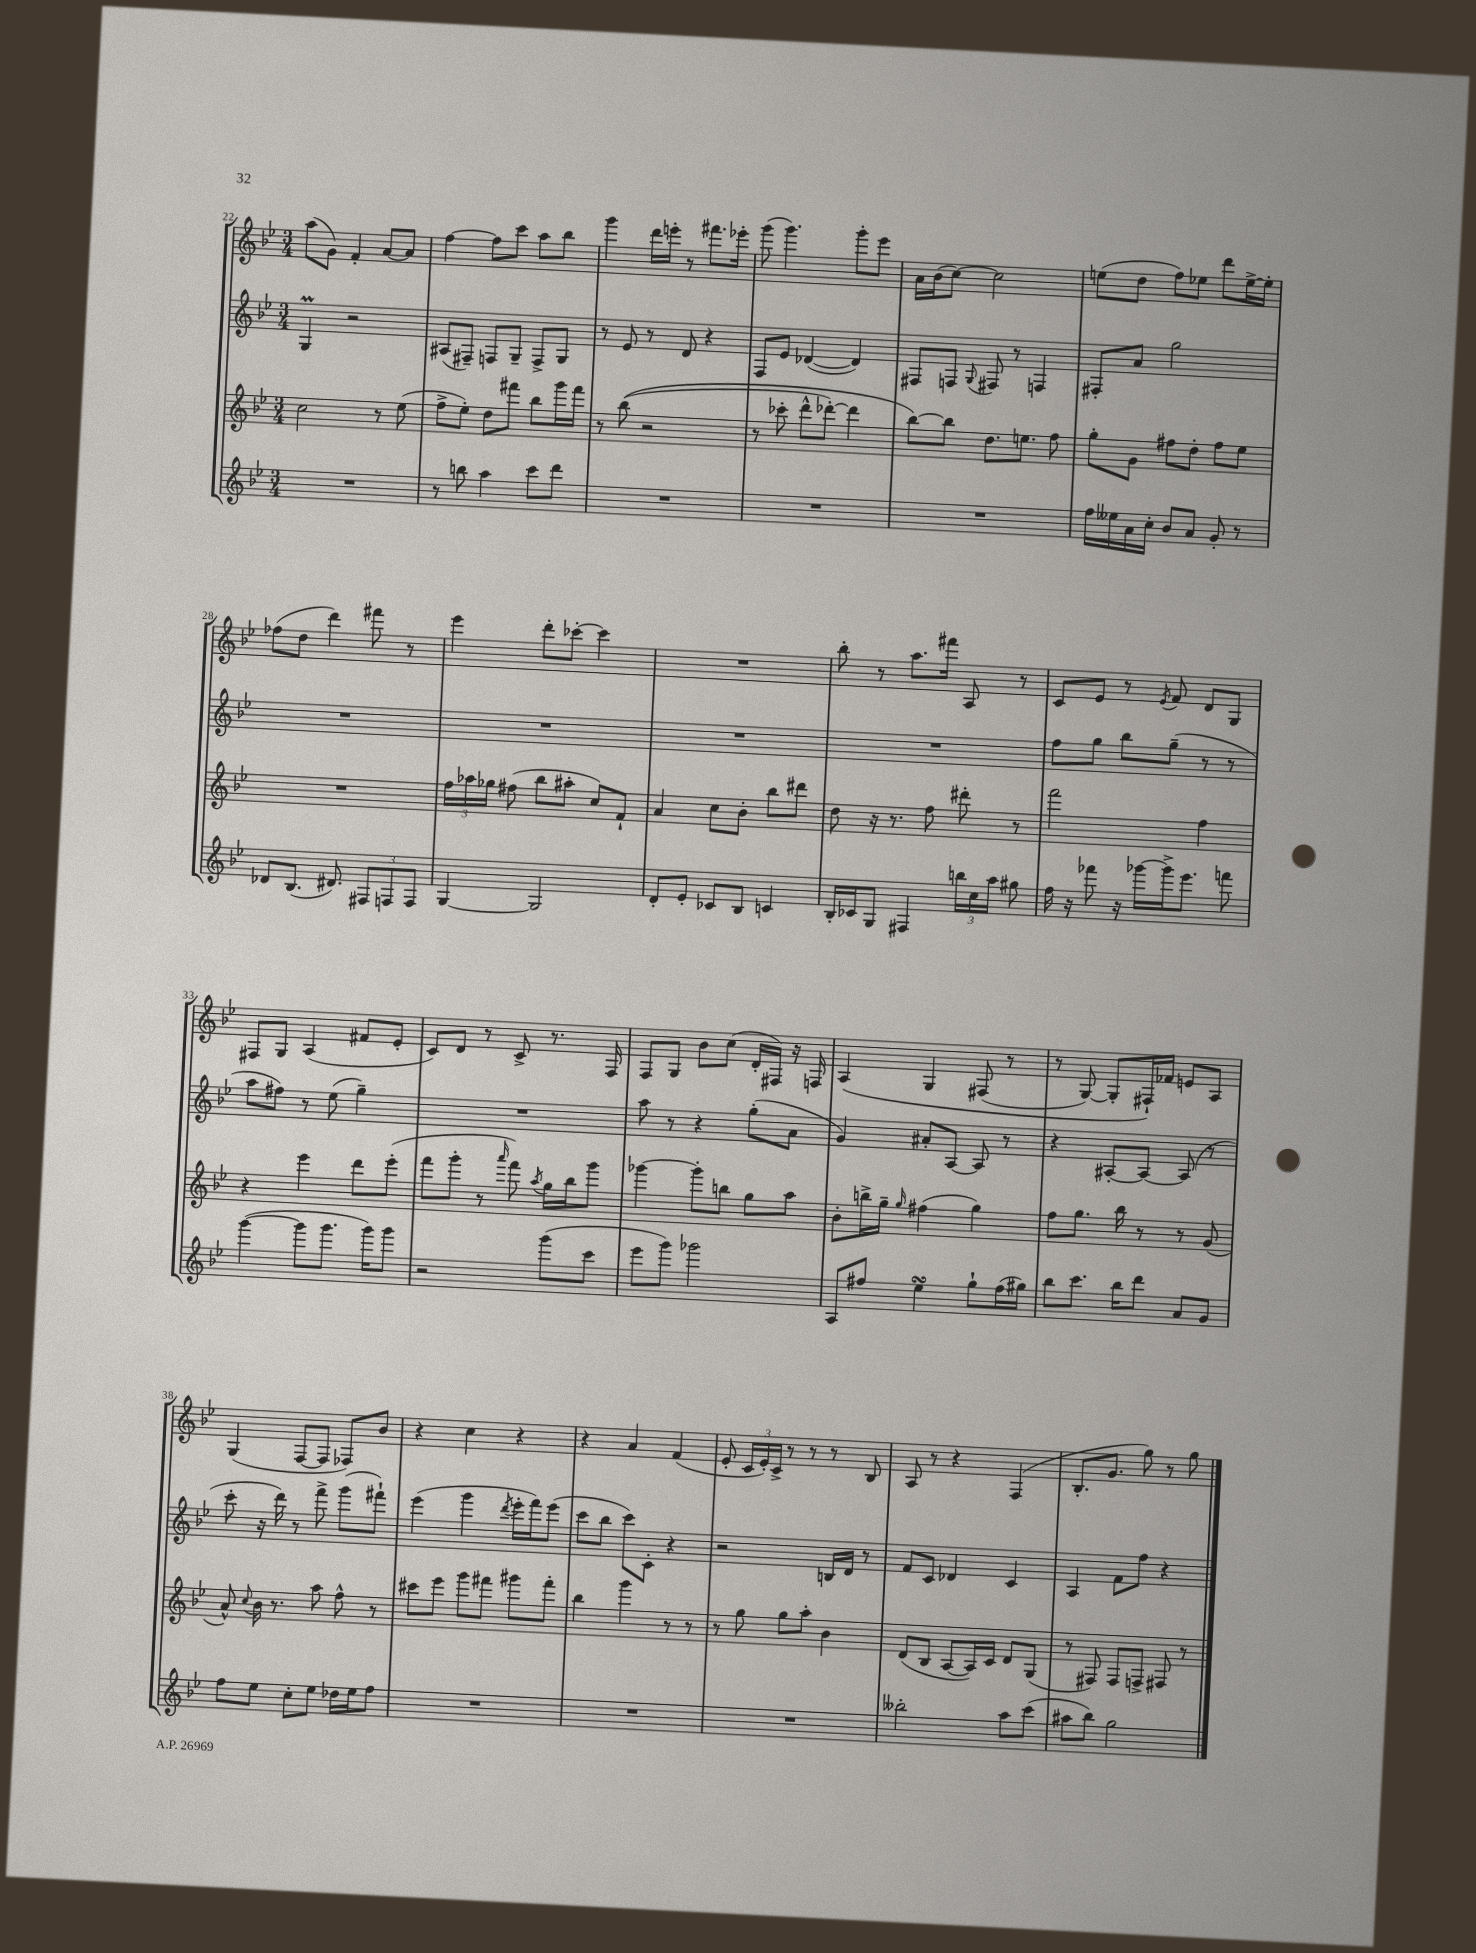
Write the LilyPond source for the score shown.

<<
\new StaffGroup <<
\new Staff = "s0" {
    \clef treble \key bes \major \numericTimeSignature \time 3/4
    \autoBeamOff a''8[( g'8]) f'4-. a'8[~ a'8] |
    f''4~ f''8[ c'''8] a''8[ bes''8] |
    g'''4 d'''16[ e'''16]-. r8 fis'''8.[ ees'''16]-. |
    g'''8( g'''4.) g'''8[-. ees'''8] |
    a'16[ bes'16( c''8]~) c''2 |
    e''8[( d''8] f''8[) ees''8] d'''8[ ees''16~-> ees''16]-. |
    fes''8[( d''8] d'''4) fis'''8 r8 |
    ees'''4 d'''8[-. ces'''8]~-. ces'''4 |
    R2. |
    bes''8-. r8 a''8.[ fis'''16] a8 r8 |
    c'8[ ees'8] r8 \acciaccatura { ees'8 } f'8 d'8[ g8] |
    fis8[ g8] a4( fis'8[ ees'8]-. |
    c'8[) d'8] r8 c'8-> r8. f16 |
    f8[ g8] bes'8[ c''8]( d'16[-. fis16]) r16 f16 |
    a4\( g4 fis8( r8 |
    r8 g8~) g8[-. fis16-!\) fes'16] e'8[ a8] |
    g4( f8[~ f8] fes8[) bes'8] |
    r4 c''4 r4 |
    r4 a'4 f'4( |
    ees'8-. \tuplet 3/2 { c'16[ ees'16-.) c'16]-> } r8 r8 r8 bes8 |
    a8 r8 r4 f4( |
    bes8.[-. g'8.] g''8) r8 g''8 \bar "|." |
}
\new Staff = "s1" {
    \clef treble \key bes \major \numericTimeSignature \time 3/4
    \autoBeamOff g4\prall r2 |
    ais8[( fis8]--) f8[ g8]-- f8[-> g8] |
    r8 ees'8 r8 d'8 r4 |
    f8[ ees'8] des'4~( des'4) |
    fis8[ f8] \appoggiatura { g8 } fis8 r8 f4 |
    fis8[-. a'8] g''2 |
    R2. |
    R2. |
    R2. |
    R2. |
    f''8[ g''8] bes''8[ g''8]--( r8 r8 |
    a''8[ fis''8]) r8 ees''8( g''4--) |
    R2. |
    a''8 r8 r4 g''8[-.( a'8] |
    g'4) ais'8[-. a8]~ a8 r8 |
    r4 ais8[~-. ais8]~ ais8( r8 |
    c'''8-. r16 d'''16) r8 f'''8-> g'''8[( fis'''8]-!) |
    ees'''4( g'''4 \acciaccatura { d'''8 } ees'''16[-. f'''16) ees'''8]( |
    c'''8[ bes''8] c'''8[) c'8]-. r4 |
    r2 b16[ d'16] r8 |
    f'8[ c'8] des'4 c'4 |
    a4 f'8[ f''8] r4 \bar "|." |
}
\new Staff = "s2" {
    \clef treble \key bes \major \numericTimeSignature \time 3/4
    \autoBeamOff c''2 r8 ees''8( |
    f''8[-> ees''8]-.) d''8[ fis'''8] bes''8[ g'''16 fis'''16] |
    r8 bes''8(\( r2 |
    r8 ces'''8-. d'''8[-^ des'''8]~-.) des'''4 |
    bes''8[~\) bes''8] d''8.[ e''8.] f''8 |
    g''8[-. g'8] fis''8[ d''8]-. fis''8[ ees''8] |
    R2. |
    \tuplet 3/2 { f''16[ aes''16 ges''16] } fis''8( bes''8[ ais''8]-. c''8[) f'8]-! |
    a'4 c''8[ bes'8]-. bes''8[ dis'''8] |
    d''8 r16 r8. f''8 dis'''8-. r8 |
    f'''2 f''4 |
    r4 ees'''4 d'''8[ ees'''8]-.( |
    f'''8[ g'''8]-. r8 \grace { a'''16 } f'''8) \acciaccatura { a''8 } g''16[ bes''16 g'''8] |
    ges'''4~ ges'''8[-. b''8] g''8[ a''8] |
    bes'8[-. b''16-> g''16]-- \grace { g''16 } fis''4( g''4) |
    f''8[ g''8.] bes''16 r8 r8 g'8( |
    a'8-^) \appoggiatura { c''8 } bes'16 r8. a''8 f''8-^ r8 |
    cis'''8[ ees'''8] g'''8[ fis'''8] gis'''8[ fis'''8]-. |
    bes''4 g'''4 r8 r8 |
    r8 g''8 g''8[ a''8]-. bes'4 |
    d'8[( bes8] a8[~ a16) c'16] d'8[ g8]( |
    r8 fis8) fis8[ f8]-> fis8 r8 \bar "|." |
}
\new Staff = "s3" {
    \clef treble \key bes \major \numericTimeSignature \time 3/4
    \autoBeamOff R2. |
    r8 b''8 a''4 c'''8[ d'''8] |
    R2. |
    R2. |
    R2. |
    f''16[ eeses''16 a'16 c''16]-. bes'8[ a'8] g'8-. r8 |
    des'8[ bes8.]( dis'8.) \tuplet 3/2 { fis8[ f8 f8] } |
    g4~ g2 |
    d'8[-. ees'8]-. ces'8[ bes8] c'4 |
    bes16[-. ces'16 g8] fis4 \tuplet 3/2 { b''16[ c''16 a''16] } gis''8 |
    f''16 r16 fes'''8 r16 ges'''16[~ ges'''16-> ees'''8.] f'''8 |
    g'''4~( g'''8[ g'''8.] g'''16[) g'''8] |
    r2 g'''8[( c'''8] |
    ees'''8[ g'''8]) ges'''2 |
    a8[ fis''8] ees''4\turn g''8[-! fis''16( gis''16]) |
    bes''8[ c'''8.] bes''16[ d'''8] a'8[ g'8] |
    f''8[ ees''8] c''8[-. ees''8] des''16[ ees''16 f''8] |
    R2. |
    R2. |
    R2. |
    beses''2-. a''8[ c'''8]( |
    ais''8[ bes''8]) g''2 \bar "|." |
}
>>
>>
\layout { \context { \Score currentBarNumber = #22 } }
